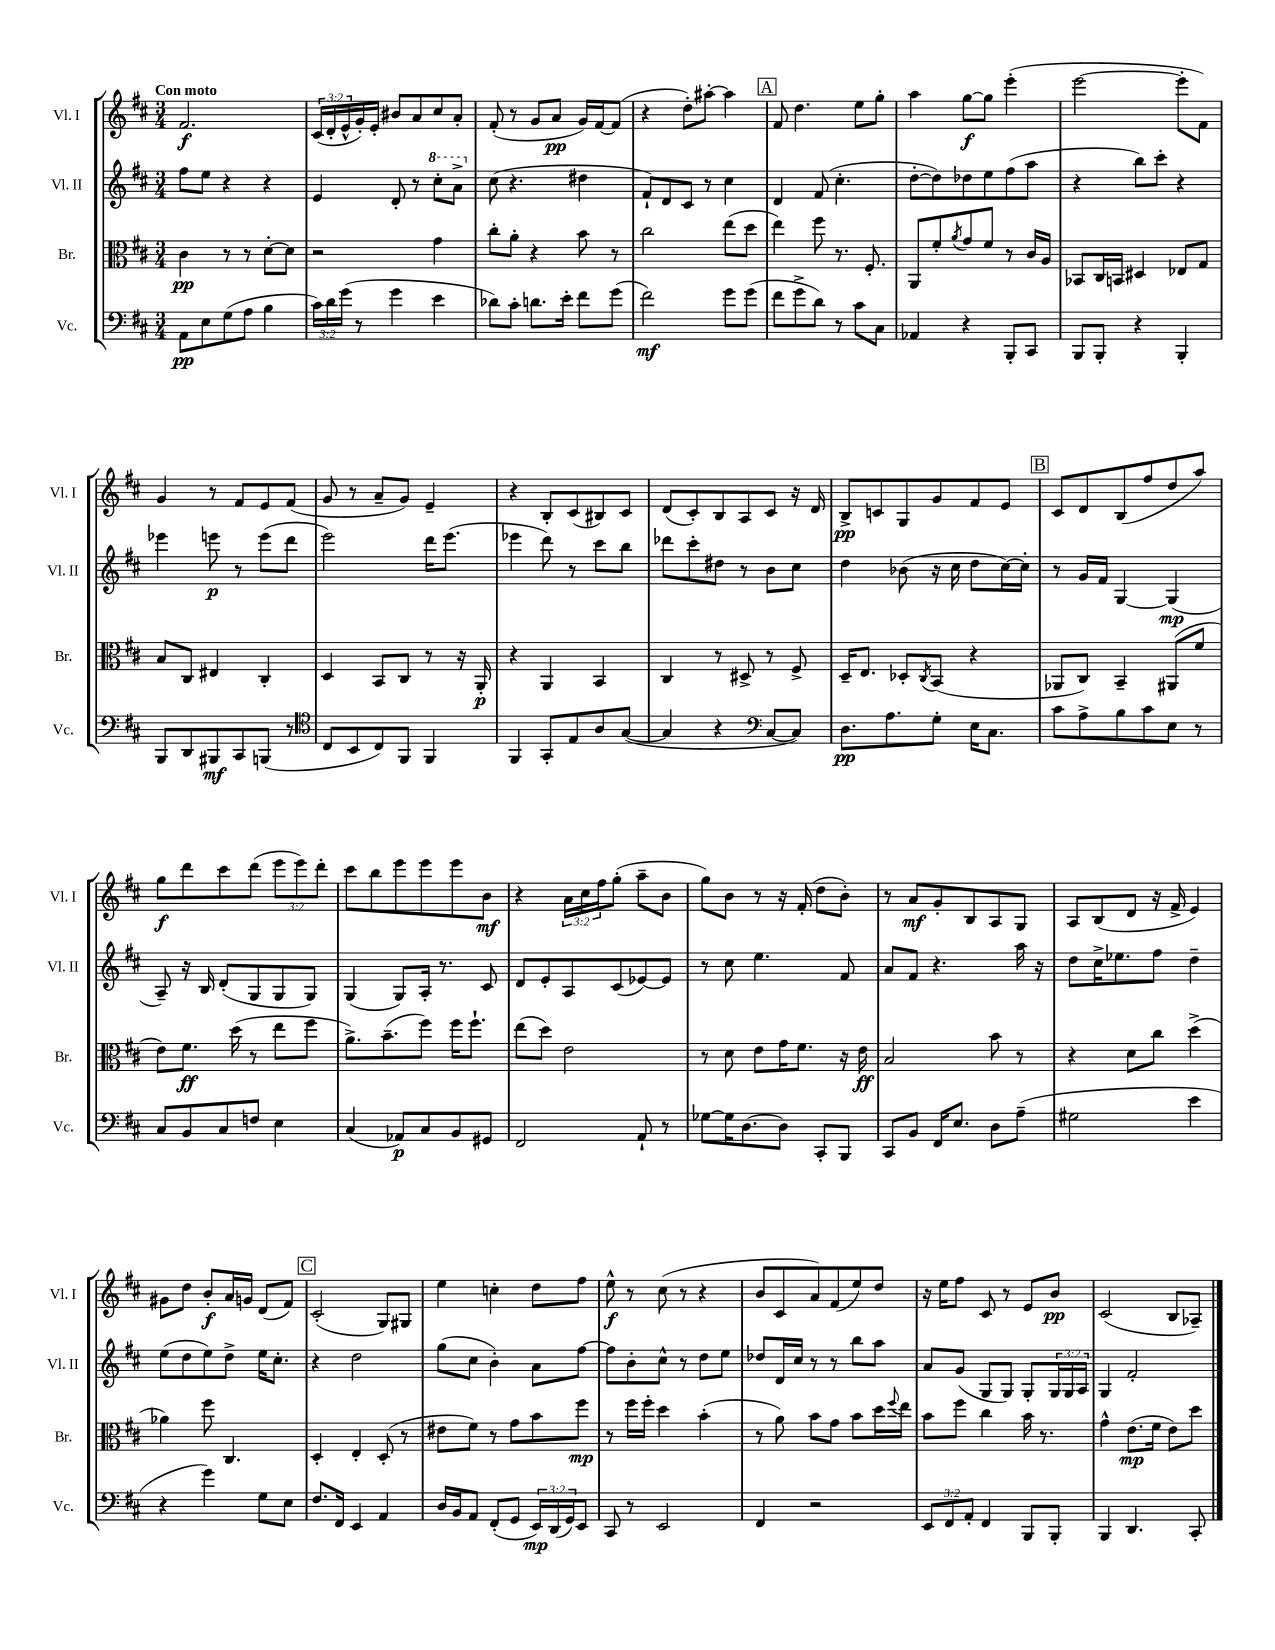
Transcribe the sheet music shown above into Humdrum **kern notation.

**kern	**dynam	**kern	**dynam	**kern	**dynam	**kern	**dynam
*part4	*part4	*part3	*part3	*part2	*part2	*part1	*part1
*staff4	*staff4	*staff3	*staff3	*staff2	*staff2	*staff1	*staff1
*I"Vc.	*	*I"Br.	*	*I"Vl. II	*	*I"Vl. I	*
*I'Vc.	*	*I'Br.	*	*I'Vl. II	*	*I'Vl. I	*
*clefF4	*	*clefC3	*	*clefG2	*	*clefG2	*
*k[f#c#]	*	*k[f#c#]	*	*k[f#c#]	*	*k[f#c#]	*
*M3/4	*	*M3/4	*	*M3/4	*	*M3/4	*
=1	=1	=1	=1	=1	=1	=1	=1
!	!	!	!	!	!	!LO:TX:a:B:t=Con moto	!
8AA\L	pp	4c#\	pp	8ff#\L	.	2.f#/	f
8E\	.	.	.	8ee\J	.	.	.
(8G\	.	8r	.	4r	.	.	.
8A\J	.	8r	.	.	.	.	.
4B\	.	[8d'\L	.	4r	.	.	.
.	.	8d\J]	.	.	.	.	.
=2	=2	=2	=2	=2	=2	=2	=2
24c#\LL)	.	2r	.	4e/	.	(24c#/LL	.
24d\	.	.	.	.	.	24d'/	.
(24g\JJ	.	.	.	.	.	24e^^/	.
8r	.	.	.	.	.	16g'/)	.
.	.	.	.	.	.	16e'/JJ	.
4g\	.	.	.	8d'/	.	8b#X/L	.
.	.	.	.	8r	.	8a/	.
*	*	*	*	*8va	*	*	*
4e\	.	4g\	.	8ccc#'\L	.	8cc#/	.
.	.	.	.	8aa^\J	.	8a'/J	.
=3	=3	=3	=3	=3	=3	=3	=3
*	*	*	*	*X8va	*	*	*
8d-X\L)	.	8cc#'\L	.	(8cc#\	.	(8f#'/	.
8c#'\J	.	8a'\J	.	4.r	.	8r	.
8.dn\L	.	4r	.	.	.	8g/L	.
.	.	.	.	.	.	8a/J	pp
16e'\Jk	.	.	.	.	.	.	.
8f#\L	.	8b\	.	4dd#X\	.	16g/LL)	.
.	.	.	.	.	.	[16f#/J	.
(8g\J	.	8r	.	.	.	(8f#/J]	.
=4	=4	=4	=4	=4	=4	=4	=4
2f#\)	mf	2cc#\	.	8f#`/L)	.	4r	.
.	.	.	.	8d/	.	.	.
.	.	.	.	8c#/J	.	8dd'\L)	.
.	.	.	.	8r	.	[8aa#X'\J	.
8g\L	.	(8ee\L	.	4cc#\	.	4aa#\]	.
(8g\J	.	8dd\J	.	.	.	.	.
!!LO:REH:place=s1:t=A
=5	=5	=5	=5	=5	=5	=5	=5
8f#\L	.	4ee\)	.	4d/	.	8f#/	.
8g^\	.	.	.	.	.	4.dd\	.
8d\J)	.	8ff#\	.	(8f#/	.	.	.
8r	.	8.r	.	4.cc#'\	.	.	.
8c#\L	.	.	.	.	.	8ee\L	.
.	.	8.F#'/	.	.	.	.	.
8C#\J	.	.	.	.	.	8gg'\J	.
=6	=6	=6	=6	=6	=6	=6	=6
4AA-X/	.	8AA/L	.	[8dd'\L	.	4aa\	.
.	.	8f#'/	.	8dd\])	.	.	.
.	.	8qa/	.	.	.	.	.
4r	.	8g/	.	8dd-X\	.	[8gg\L	f
.	.	8f#/J	.	8ee\	.	8gg\J]	.
8BBB'/L	.	8r	.	(8ff#\	.	(4eee'\	.
8CC#/J	.	16c#/LL	.	8aa\J	.	.	.
.	.	16A/JJ	.	.	.	.	.
=7	=7	=7	=7	=7	=7	=7	=7
8BBB/L	.	8BB-X/L	.	4r	.	[2eee\	.
8BBB'/J	.	16C#/L	.	.	.	.	.
.	.	16BBn/JJ	.	.	.	.	.
4r	.	4D#X/	.	8bb\L)	.	.	.
.	.	.	.	8ccc#'\J	.	.	.
4BBB'/	.	8E-X/L	.	4r	.	8eee'\L]	.
.	.	8G/J	.	.	.	8f#\J)	.
!!LO:LB:g=z
=8	=8	=8	=8	=8	=8	=8	=8
8BBB/L	.	8B/L	.	4eee-X\	.	4g/	.
8DD/	.	8C#/J	.	.	.	.	.
8BBB#X/	mf	4E#X/	.	8eeen\	p	8r	.
8CC#/	.	.	.	8r	.	8f#/L	.
(8BBBn/J	.	4C#'/	.	(8eee\L	.	8e/	.
8r	.	.	.	8ddd\J	.	(8f#/J	.
=9	=9	=9	=9	=9	=9	=9	=9
*clefC4	*	*	*	*	*	*	*
8C#/L	.	4D/	.	2eee\)	.	8g/	.
8BB/	.	.	.	.	.	8r	.
8C#/)	.	8BB/L	.	.	.	8a~/L	.
8FF#/J	.	8C#/J	.	.	.	8g/J)	.
4FF#/	.	8r	.	16ddd\KL	.	4e~/	.
.	.	.	.	(8.eee\J	.	.	.
.	.	16r	.	.	.	.	.
.	.	16AA'/	p	.	.	.	.
=10	=10	=10	=10	=10	=10	=10	=10
4FF#/	.	4r	.	4eee-X\	.	4r	.
8GG'/L	.	4AA/	.	8ddd\)	.	8B'/L	.
8E/	.	.	.	8r	.	(8c#/	.
8A/	.	4BB/	.	8ccc#\L	.	8B#X/)	.
([8G/J	.	.	.	8bb\J	.	8c#/J	.
=11	=11	=11	=11	=11	=11	=11	=11
4G/]	.	4C#/	.	8ddd-X\L	.	(8d/L	.
.	.	.	.	8ccc#'\	.	8c#'/)	.
4r	.	8r	.	8dd#X\J	.	8B/	.
.	.	8D#X^/	.	8r	.	8A/	.
*clefF4	*	*	*	*	*	*	*
[8C#/L	.	8r	.	8b\L	.	8c#/J	.
8C#/J])	.	8F#^/	.	8cc#\J	.	16r	.
.	.	.	.	.	.	16d/	.
=12	=12	=12	=12	=12	=12	=12	=12
8.D\L	pp	16D~/KL	.	4dd\	.	8B^/L	pp
.	.	8.E/J	.	.	.	.	.
.	.	.	.	.	.	8cn/	.
8.A\	.	.	.	.	.	.	.
.	.	8D-X'/L	.	(8b-X\	.	8G/	.
.	.	8qC#/	.	.	.	.	.
8G'\J	.	(8BB/J	.	16r	.	8g/	.
.	.	.	.	16cc#\	.	.	.
16E\KL	.	4r	.	8dd\L	.	8f#/	.
8.C#\J	.	.	.	.	.	.	.
.	.	.	.	[16cc#\L)	.	8e/J	.
.	.	.	.	16cc#'\JJ]	.	.	.
!!LO:REH:place=s1:t=B
=13	=13	=13	=13	=13	=13	=13	=13
8c#\L	.	8AA-X/L	.	8r	.	8c#/L	.
8A^\	.	8C#/J)	.	16g/LL	.	8d/	.
.	.	.	.	16f#/JJ	.	.	.
8B\	.	4BB~/	.	[4G/	.	(8B/	.
8c#\	.	.	.	.	.	8ff#/	.
8E\J	.	(8AA#X/L	.	(4G/]	mp	8dd/	.
8r	.	8f#/J	.	.	.	8aa/J)	.
!!LO:LB:g=z
=14	=14	=14	=14	=14	=14	=14	=14
8C#/L	.	8e\L)	.	8A~/)	.	8gg\L	f
8BB/	.	8.f#\J	ff	16r	.	8ddd\	.
.	.	.	.	16B/	.	.	.
8C#/	.	.	.	(8d'/L	.	8ccc#\	.
.	.	(16dd\	.	.	.	.	.
8Fn/J	.	8r	.	8G/	.	(8ddd\J	.
4E\	.	8ee\L	.	8G/	.	12eee\L	.
.	.	.	.	.	.	12eee\)	.
.	.	8ff#\J	.	8G/J)	.	.	.
.	.	.	.	.	.	12ddd'\J	.
=15	=15	=15	=15	=15	=15	=15	=15
(4C#/	.	8.a^\L)	.	(4G/	.	8ccc#\L	.
.	.	.	.	.	.	8bb\	.
.	.	(8.b~\	.	.	.	.	.
8AA-X/L)	p	.	.	8G/L)	.	8eee\	.
8C#/	.	8ff#\J)	.	16A'/Jk	.	8eee\	.
.	.	.	.	8.r	.	.	.
8BB/	.	16ff#\KL	.	.	.	8eee\	.
.	.	8.ff#`\J	.	.	.	.	.
8GG#X/J	.	.	.	8c#/	.	8b\J	mf
=16	=16	=16	=16	=16	=16	=16	=16
2FF#/	.	(8ee\L	.	8d/L	.	4r	.
.	.	8dd\J)	.	8e'/	.	.	.
.	.	2e\	.	8A/	.	24a\LL	.
.	.	.	.	.	.	24cc#\	.
.	.	.	.	.	.	24ff#\J	.
.	.	.	.	(8c#/	.	(8gg'\J	.
8AA`/	.	.	.	[8e-X/)	.	8aa~\L	.
8r	.	.	.	8e-/J]	.	8b\J	.
=17	=17	=17	=17	=17	=17	=17	=17
[8G-X\L	.	8r	.	8r	.	8gg\L)	.
16G-\K]	.	8d\	.	8cc#\	.	8b\J	.
[8.D\	.	.	.	.	.	.	.
.	.	8e\L	.	4.ee\	.	8r	.
8D\J]	.	16g\K	.	.	.	16r	.
.	.	8.f#\J	.	.	.	(16f#'/	.
8CC#'/L	.	.	.	.	.	8dd\L	.
8BBB/J	.	16r	.	8f#/	.	8b'\J)	.
.	.	16e\	ff	.	.	.	.
=18	=18	=18	=18	=18	=18	=18	=18
8CC#/L	.	2B/	.	8a/L	.	8r	.
8BB/J	.	.	.	8f#/J	.	8a/L	mf
16FF#/KL	.	.	.	4.r	.	8g'/	.
8.E/J	.	.	.	.	.	.	.
.	.	.	.	.	.	8B/	.
8D\L	.	8b\	.	.	.	8A/	.
(8A~\J	.	8r	.	16aa\	.	8G/J	.
.	.	.	.	16r	.	.	.
=19	=19	=19	=19	=19	=19	=19	=19
2G#X\	.	4r	.	8dd\L	.	8A/L	.
.	.	.	.	16cc#^\K	.	(8B/	.
.	.	.	.	8.ee-X\	.	.	.
.	.	8d\L	.	.	.	8d/J	.
.	.	8cc#\J	.	8ff#\J	.	16r	.
.	.	.	.	.	.	16f#^/	.
4e\	.	(4dd^\	.	4dd~\	.	4e/)	.
!!LO:LB:g=z
=20	=20	=20	=20	=20	=20	=20	=20
4r	.	4a-X\)	.	(8ee\L	.	8g#X\L	.
.	.	.	.	8dd\	.	8dd\J	.
4g\)	.	8ff#\	.	8ee\)	.	8b'/L	f
.	.	4.C#/	.	8dd^\J	.	16a/L	.
.	.	.	.	.	.	16gn/JJ	.
8G\L	.	.	.	16ee\KL	.	(8d/L	.
.	.	.	.	8.cc#'\J	.	.	.
8E\J	.	.	.	.	.	8f#/J)	.
!!LO:REH:place=s1:t=C
=21	=21	=21	=21	=21	=21	=21	=21
8.F#/L	.	4D'/	.	4r	.	(2c#'/	.
16FF#/Jk	.	.	.	.	.	.	.
4EE/	.	4E'/	.	2dd\	.	.	.
4AA/	.	(8D'/	.	.	.	8G/L)	.
.	.	8r	.	.	.	8G#X/J	.
=22	=22	=22	=22	=22	=22	=22	=22
16D/LL	.	8e#X\L	.	(8gg\L	.	4ee\	.
16BB/J	.	.	.	.	.	.	.
8AA/J	.	8f#\J)	.	8cc#\J	.	.	.
(8FF#'/L	.	8r	.	4b'\)	.	4ccn'\	.
8GG/J	.	8g\L	.	.	.	.	.
24EE/LL)	mp	8b\	.	8a\L	.	8dd\L	.
(24DD/	.	.	.	.	.	.	.
24GG/J)	.	.	.	.	.	.	.
8EE/J	.	8ff#\J	mp	[8ff#\J	.	8ff#\J	.
=23	=23	=23	=23	=23	=23	=23	=23
8CC#/	.	8r	.	8ff#\L]	.	8ee^^\	f
8r	.	16ff#\LL	.	8b'\	.	8r	.
.	.	16ff#'\JJ	.	.	.	.	.
2EE/	.	4dd\	.	8cc#^^\J	.	(8cc#\	.
.	.	.	.	8r	.	8r	.
.	.	(4b'\	.	8dd\L	.	4r	.
.	.	.	.	8ee\J	.	.	.
=24	=24	=24	=24	=24	=24	=24	=24
4FF#/	.	8r	.	8dd-X/L	.	8b/L	.
.	.	8a\)	.	16d/L	.	8c#/	.
.	.	.	.	16cc#/JJ	.	.	.
2r	.	8b\L	.	8r	.	8a/)	.
.	.	8g\J	.	8r	.	(8f#/	.
.	.	8b\L	.	8bb\L	.	8ee/)	.
.	.	16dd\L	.	8aa\J	.	8dd/J	.
.	.	8qqff#/	.	.	.	.	.
.	.	16ee\JJ	.	.	.	.	.
=25	=25	=25	=25	=25	=25	=25	=25
12EE/L	.	8b\L	.	8a/L	.	16r	.
.	.	.	.	.	.	16ee\KL	.
12FF#/	.	.	.	.	.	.	.
.	.	8ff#\J	.	(8g/J	.	8ff#\J	.
12AA'/J	.	.	.	.	.	.	.
4FF#/	.	4cc#\	.	8G/L	.	8c#/	.
.	.	.	.	8G/J)	.	8r	.
8BBB/L	.	16b\	.	8G'/L	.	8e/L	.
.	.	8.r	.	.	.	.	.
8BBB'/J	.	.	.	24G/L	.	8b/J	pp
.	.	.	.	24G/	.	.	.
.	.	.	.	24A/JJ	.	.	.
=26	=26	=26	=26	=26	=26	=26	=26
4BBB/	.	4g^^\	.	4G/	.	(2c#/	.
4.DD/	.	(8.e\L	mp	2f#'/	.	.	.
.	.	16f#\Jk	.	.	.	.	.
.	.	8e\L)	.	.	.	8B/L	.
8CC#'/	.	8dd\J	.	.	.	8A-X~/J)	.
==	==	==	==	==	==	==	==
*-	*-	*-	*-	*-	*-	*-	*-
